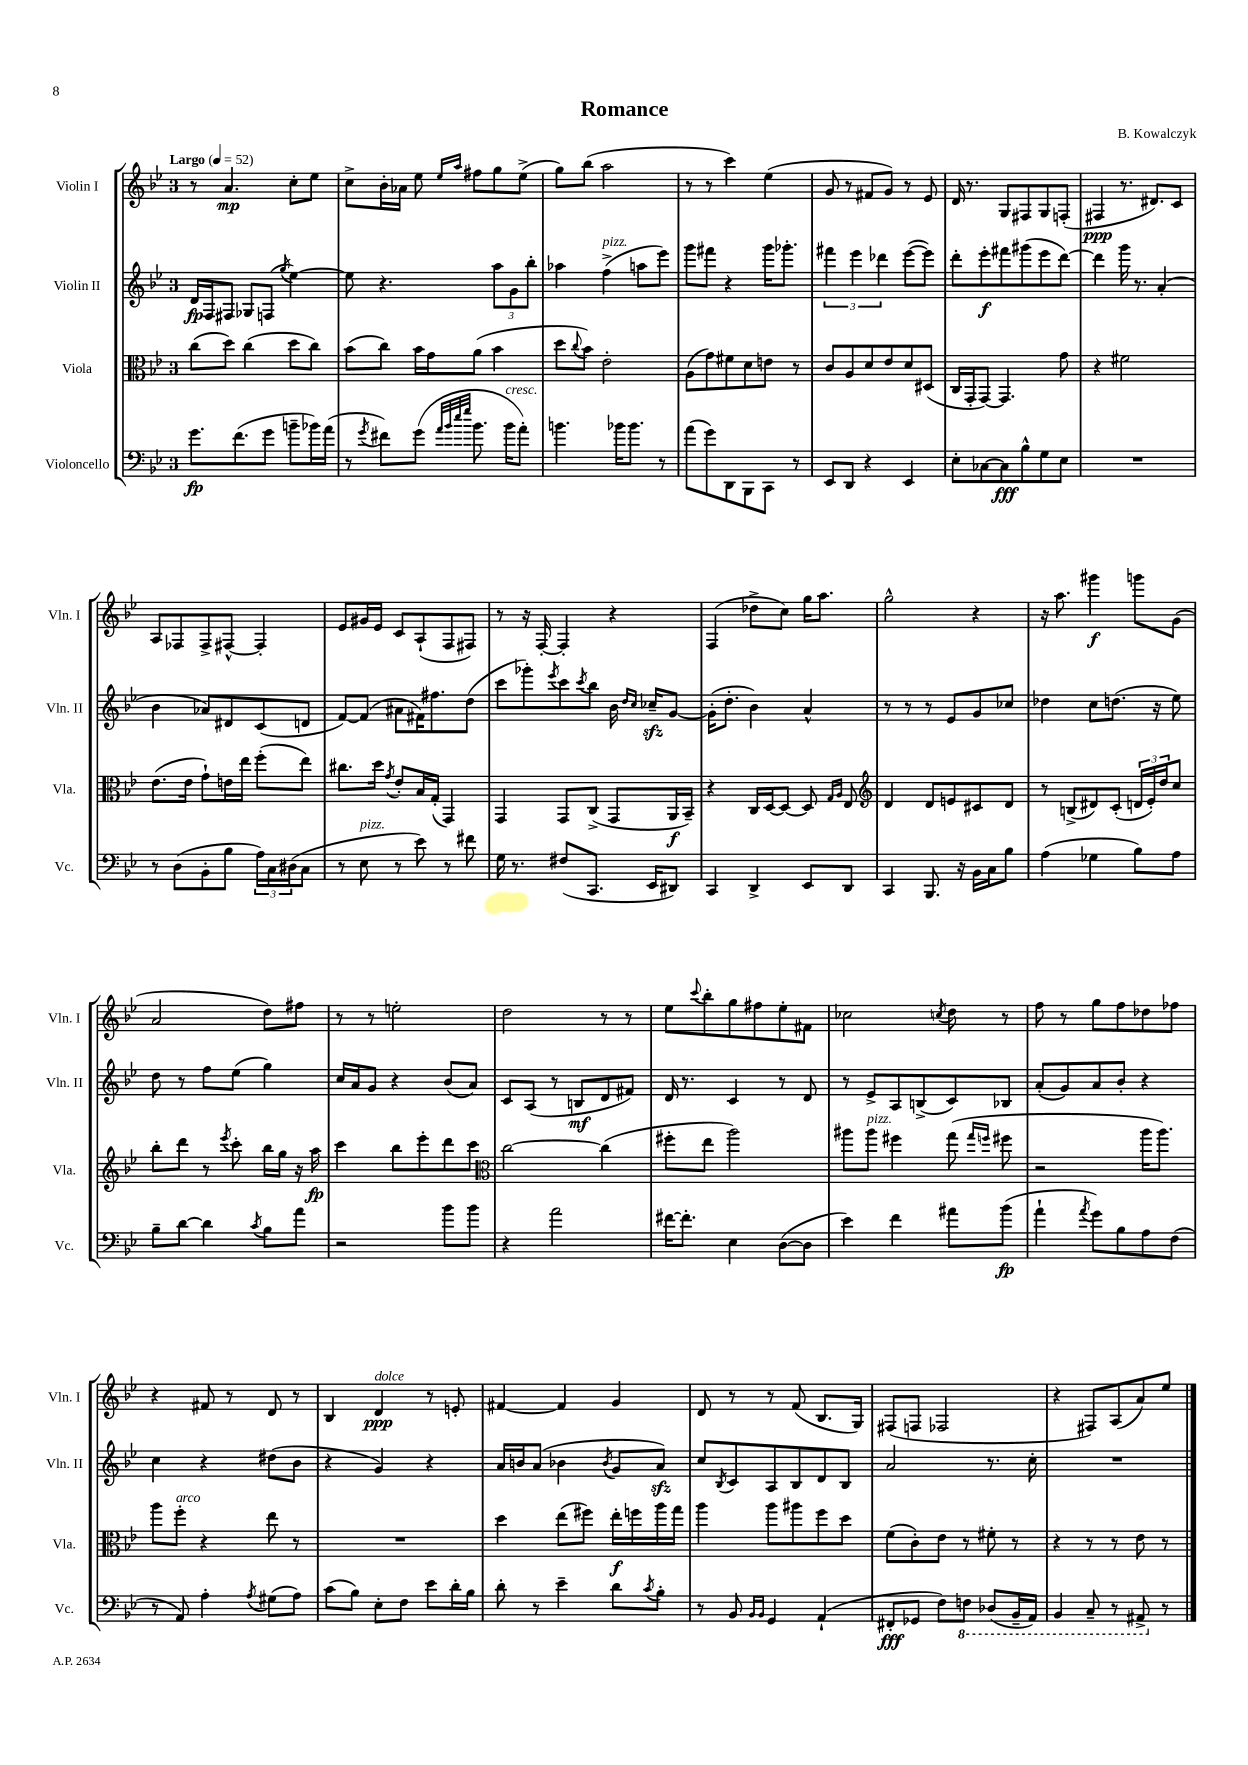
\header { title = "Romance" composer = "B. Kowalczyk" }
<<
\new StaffGroup <<
\new Staff = "s0" \with { instrumentName = "Violin I" shortInstrumentName = "Vln. I" } {
    \clef treble \key bes \major \once \override Staff.TimeSignature.style = #'single-digit \time 3/4 \tempo "Largo" 4 = 52
    r8 a'4.\mp c''8-. ees''8 |
    c''8-> bes'16-. aes'16 ees''8 \grace { ees''16 a''16 } fis''8 g''8 ees''8->( |
    g''8) bes''8( a''2 |
    r8 r8 c'''4) ees''4( |
    g'8 r8 fis'8 g'8) r8 ees'8 |
    d'16 r8. g8 fis8 g8 f8-.( |
    fis4\ppp r8. dis'8.) c'8 |
    a8 fes8 fes8-> fis8~-^ fis4-. |
    ees'8 gis'16 ees'16 c'8 a8-!( f8 fis8) |
    r8 r16 f16~-. f4-. r4 |
    f4( des''8-> c''8) g''16 a''8. |
    g''2-^ r4 |
    r16 a''8. gis'''4\f g'''8 g'8( |
    a'2 d''8) fis''8 |
    r8 r8 e''2-. |
    d''2 r8 r8 |
    ees''8 \appoggiatura { c'''8 } bes''8-. g''8 fis''8 ees''8-. fis'8 |
    ces''2 \acciaccatura { c''8 } d''8 r8 |
    f''8 r8 g''8 f''8 des''8 fes''8 |
    r4 fis'8 r8 d'8 r8 |
    bes4 d'4\ppp^\markup { \italic "dolce" } r8 e'8-. |
    fis'4~ fis'4 g'4 |
    d'8 r8 r8 f'8( bes8. g16) |
    fis8( f8 fes2 |
    r4 fis8) a8( a'8) ees''8 \bar "|." |
}
\new Staff = "s1" \with { instrumentName = "Violin II" shortInstrumentName = "Vln. II" } {
    \clef treble \key bes \major \once \override Staff.TimeSignature.style = #'single-digit \time 3/4
    d'16\fp f16 fis8 ges8 f8( \acciaccatura { g''8 } ees''4~) |
    ees''8 r4. \tuplet 3/2 { a''8 g'8 bes''8-. } |
    aes''4 f''4->^\markup { \italic "pizz." }( a''8 ees'''8) |
    g'''8 fis'''8 r4 g'''16 ges'''8.-. |
    \tuplet 3/2 { fis'''4 ees'''4 des'''4 } ees'''8~( ees'''8) |
    d'''8-. ees'''8-.\f fis'''8 gis'''8( ees'''8 d'''8~) |
    d'''4 g'''16 r8. a'4-.( |
    bes'4 aes'8) dis'8 c'8( d'8 |
    f'8~) f'8( ais'8 fis'16) fis''8. d''8( |
    c'''8 ges'''8-.) \acciaccatura { ees'''8 } c'''8 \acciaccatura { c'''8 } bes''8 bes'16 \grace { d''16 c''16 } ces''16--\sfz g'8~ |
    g'16-.( d''8.-. bes'4) a'4-^ |
    r8 r8 r8 ees'8 g'8 ces''8 |
    des''4 c''8 d''8.( r16 ees''8) |
    d''8 r8 f''8 ees''8( g''4) |
    c''16 a'16 g'8 r4 bes'8( a'8) |
    c'8 a8( r8 b8\mf d'8 fis'8) |
    d'16 r8. c'4 r8 d'8 |
    r8 ees'8-> a8 b8->( c'8) bes8 |
    a'8-.( g'8) a'8 bes'8-. r4 |
    c''4 r4 dis''8( bes'8 |
    r4 g'4) r4 |
    a'16 b'16 a'8( bes'4 \acciaccatura { bes'8 } g'8 a'8\sfz) |
    c''8 \acciaccatura { bes8 } c'8 a8 bes8 d'8 bes8 |
    a'2 r8. c''16-. |
    R2. \bar "|." |
}
\new Staff = "s2" \with { instrumentName = "Viola" shortInstrumentName = "Vla." } {
    \clef alto \key bes \major \once \override Staff.TimeSignature.style = #'single-digit \time 3/4
    c''8( d''8) c''4( d''8 c''8) |
    bes'8( c''8) bes'16 g'16 a'8( bes'4 |
    d''8 \appoggiatura { c''8 } bes'8) ees'2-. |
    a8( g'8) fis'8 d'8 e'8 r8 |
    c'8 a8 d'8 ees'8 d'8 dis8( |
    c16 g,16-. g,8~) g,4. g'8 |
    r4 fis'2 |
    ees'8.( ees'16 g'8-!) e'16 ees''16 f''8-.( ees''8) |
    cis''8. d''16 \acciaccatura { g'8 } ees'8-. bes16 g16-.( g,4) |
    g,4 g,8 c8->( g,8 a,16\f bes,16--) |
    r4 c16 d16~ d8~ d8 \grace { g16 a16 } ees8 |
    \clef treble d'4 d'8 e'8 cis'8 d'8 |
    r8 b8->( dis'8) c'8-.( \tuplet 3/2 { d'16 ees'16-.) d''16 } c''8 |
    bes''8-. d'''8 r8 \acciaccatura { ees'''8 } c'''8-. bes''16 g''16 r16 a''16\fp |
    c'''4 bes''8 ees'''8-. d'''8 c'''8 |
    \clef alto c''2~ c''4( |
    fis''8-. ees''8 a''2) |
    ais''8 ais''8^\markup { \italic "pizz." } fis''4 g''8( \grace { g''16 f''16 } fis''8 |
    r2 a''16 a''8.) |
    a''8 f''8-.^\markup { \italic "arco" } r4 ees''8 r8 |
    R2. |
    d''4 ees''8( fis''8) ees''16-.\f f''16 a''16 g''16 |
    a''4 a''8 ais''8 f''8 d''8 |
    f'8( c'8-.) ees'8 r8 fis'8-. r8 |
    r4 r8 r8 ees'8 r8 \bar "|." |
}
\new Staff = "s3" \with { instrumentName = "Violoncello" shortInstrumentName = "Vc." } {
    \clef bass \key bes \major \once \override Staff.TimeSignature.style = #'single-digit \time 3/4
    g'8.\fp f'8.( g'8 b'8-- bes'16) a'16( |
    r8 \acciaccatura { g'8 } fis'8) g'8( \grace { a'32 bes'32 ees''32 g''32 } bes'8. bes'16^\markup { \italic "cresc." } a'8-.) |
    b'4. bes'16 bes'8. r8 |
    a'8( g'8) d,8 bes,,8 c,8 r8 |
    ees,8 d,8 r4 ees,4 |
    ees8-. ces8~ ces8\fff bes8-^ g8 ees8 |
    R2. |
    r8 d8( bes,8-. bes8 \tuplet 3/2 { a16) c16 dis16( } c8 |
    r8 ees8^\markup { \italic "pizz." } r8 ees'8) r8 fis'8 |
    g16 r8. fis8( c,8. ees,16 dis,8) |
    c,4 d,4-> ees,8 d,8 |
    c,4 bes,,8. r16 bes,16 c16 bes8 |
    a4( ges4 bes8) a8 |
    bes8-- d'8~ d'4 \acciaccatura { c'8 } bes8 a'8 |
    r2 bes'8 bes'8 |
    r4 a'2 |
    fis'16~ fis'8.-. ees4 d8~( d8 |
    ees'4) f'4 ais'8 bes'8\fp( |
    a'4-! \acciaccatura { a'8 } g'8) bes8 a8 f8( |
    r8 a,8) a4-. \acciaccatura { a8 } gis8( a8) |
    c'8( bes8) ees8-. f8 ees'8 d'16-. bes16 |
    d'8-. r8 ees'4-- d'8 \acciaccatura { c'8 } bes8-. |
    r8 bes,8 \grace { bes,16 bes,16 } g,4 a,4-!( |
    fis,8-.\fff ges,8 f8) \ottava #-1 f,8 des,8( bes,,16-- a,,16) |
    bes,,4 c,8-- r8 ais,,8-> \ottava #0 r8 \bar "|." |
}
>>
>>
\layout { \context { \Score \remove "Bar_number_engraver" } }
